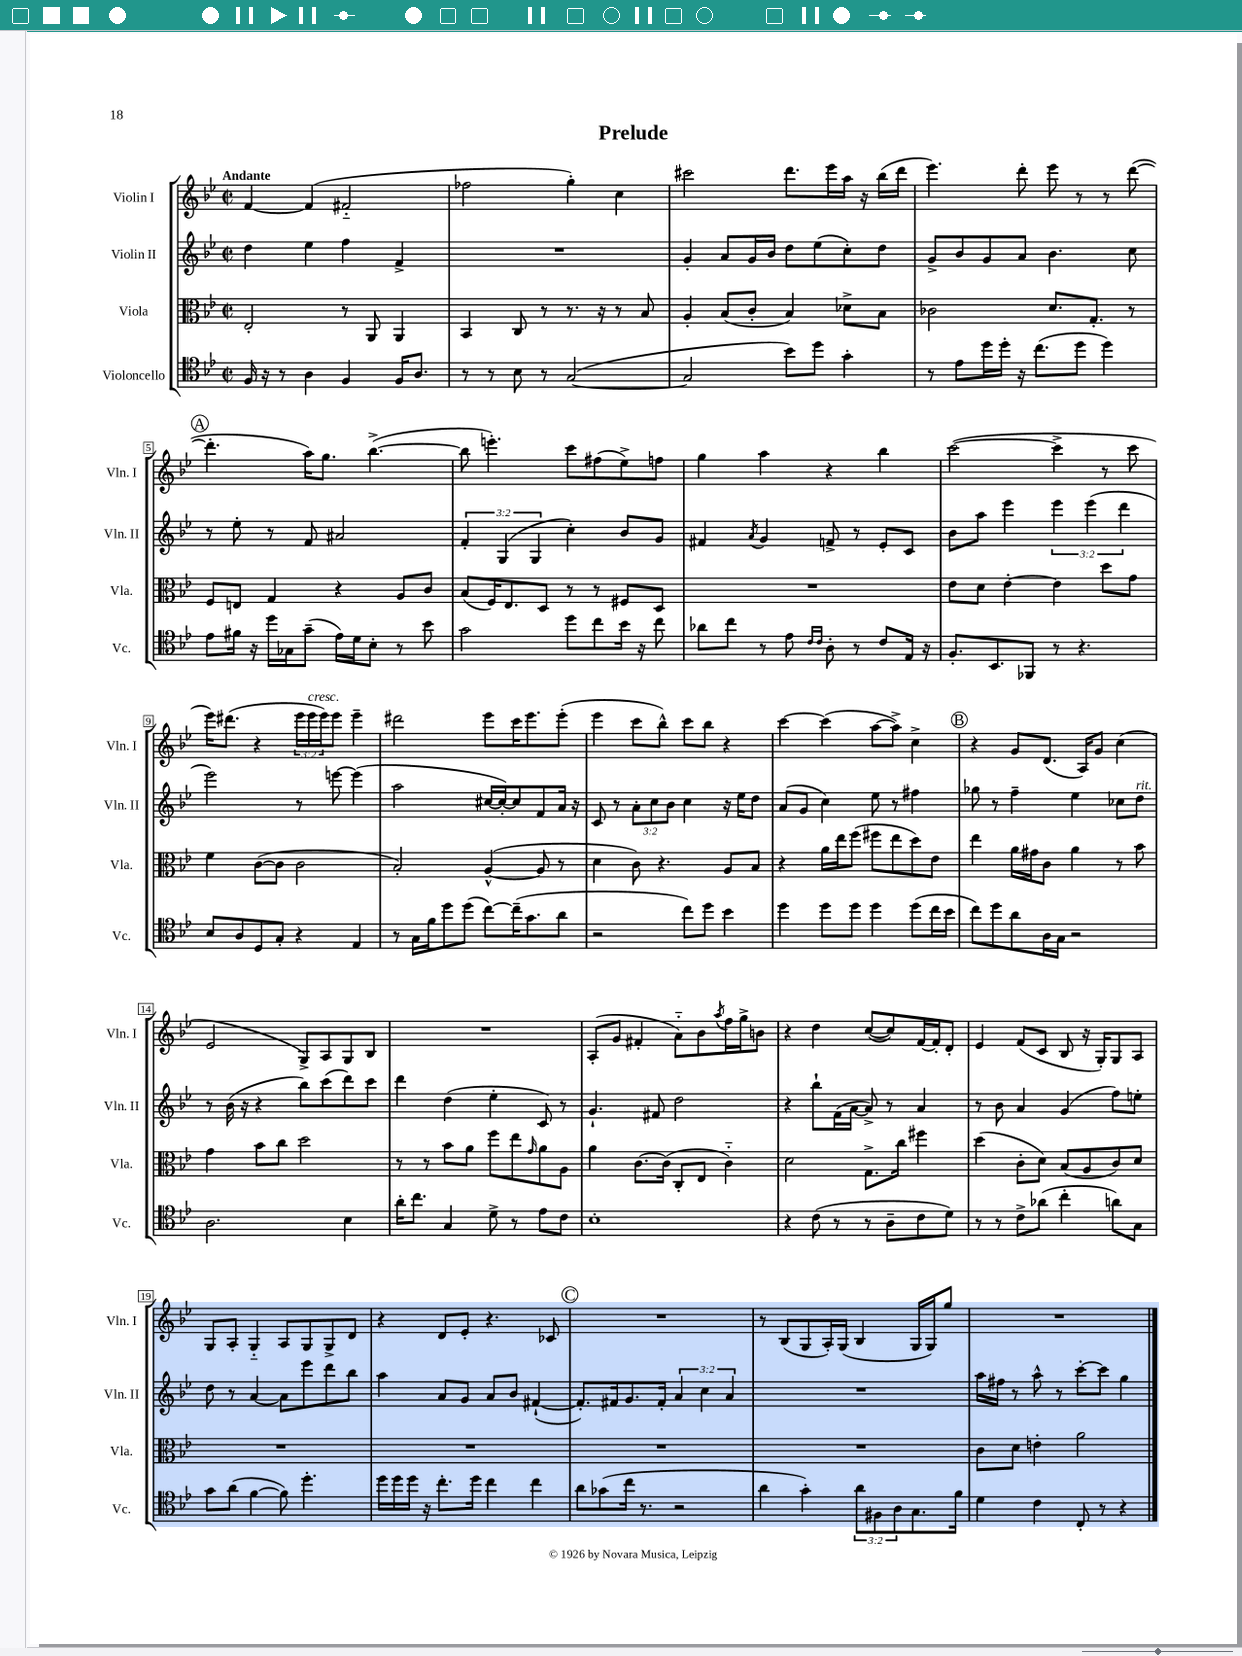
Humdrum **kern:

**kern	**kern	**kern	**kern
*staff4	*staff3	*staff2	*staff1
*clefC4	*clefC3	*clefG2	*clefG2
*k[b-e-]	*k[b-e-]	*k[b-e-]	*k[b-e-]
*M2/2	*M2/2	*M2/2	*M2/2
*met(c|)	*met(c|)	*met(c|)	*met(c|)
16F	2E-'	4dd	[4f
16r	.	.	.
8r	.	.	.
4A	.	4ee-	(4f]
4F	8r	4ff	2f#'~
.	8AA	.	.
16F	4AA	4f^	.
8.A	.	.	.
=	=	=	=
8r	4BB-	1r	2ff-
8r	.	.	.
8B-	8C	.	.
8r	8r	.	.
([2G	8.r	.	4gg')
.	16r	.	.
.	8r	.	4cc
.	8B-	.	.
=	=	=	=
2G]	4A'	4g'	2ccc#
.	(8B-	8a	.
.	8c'	16g	.
.	.	16b-	.
8b-)	4B-)	8dd	8.ddd
8dd	.	(8ee-	.
.	.	.	16eee-
4g'	8d-^	8cc')	16aa
.	.	.	16r
.	8B-	8dd	(16bb-
.	.	.	16ddd
=	=	=	=
8r	2c-	8g^	4.eee-)
8e-	.	8b-	.
16dd	.	8g	.
16dd'	.	.	.
16r	.	8a	8ddd'
(8.cc	.	.	.
.	8.d	4.b-	8eee-
8dd	.	.	8r
.	8.G'	.	.
4dd)	.	.	8r
.	8r	8cc	([8ddd
=	=	=	=
8e-	8F	8r	4.ddd']
16f#	8E	8ee-'	.
16r	.	.	.
16dd	4G	8r	.
16G-	.	.	.
(8g~	.	8f	16aa)
.	.	.	8.gg
16e-)	4r	2a#	.
16d	.	.	.
8B-'	.	.	([4.bb-^
8r	8A	.	.
8b-	8c	.	.
=	=	=	=
2g	(8B-	6f'	8bb-]
.	16F)	.	4.eee')
.	.	(6G	.
.	8.E-	.	.
.	.	6G	.
.	8D	.	.
8dd	8r	4cc')	8ccc
8cc	8r	.	(8ff#
16b-	8F#	8b-	8ee-^)
16r	.	.	.
8cc	8D	8g	8ff
=	=	=	=
8a-	1r	4f#	4gg
8cc	.	.	.
.	.	8qa	.
8r	.	4g	4aa
8e-	.	.	.
16qqc	.	.	.
16qqc	.	.	.
8A'	.	8f^	4r
8r	.	8r	.
8c	.	8e-'	4bb-
16E-	.	8c	.
16r	.	.	.
=	=	=	=
8.F'	8e-	8b-	([2ccc
.	8d	8aa	.
8.BB-	.	.	.
.	[4e-'	4eee-	.
8FF-	.	.	.
8r	4e-]	6eee-	4ccc^]
4.r	.	.	.
.	.	(6eee-	.
.	8dd	.	8r
.	.	6ddd	.
.	8g	.	8ccc
=	=	=	=
8B-	4f	2eee-)	16eee-)
.	.	.	(8.ddd#
8A	.	.	.
8D	([8c	.	4r
8G'	8c]	.	.
4r	2c	8r	24eee-
.	.	.	24eee-
.	.	.	24eee-)
.	.	[8eee	8eee-
4E-	.	(4eee]	4eee-~
=	=	=	=
8r	2B-')	2aa	2ddd#
16G	.	.	.
16f	.	.	.
8dd	.	.	.
(8dd	.	.	.
[8cc)	([4A^^	[16cc#	8eee-
.	.	16cc#'_)	.
(16cc~]	.	8cc#]	16ccc
8.g	.	.	8.eee-
.	8A]	8f	.
8a	8r	16a	(8eee-'
.	.	16r	.
=	=	=	=
2r	4d	8c	4eee-
.	.	8r	.
.	8c)	12a'	8ccc
.	.	12cc	.
.	4.r	.	8bb-^^)
.	.	12b-	.
8cc)	.	4cc	8ccc
8dd	.	.	8bb-
4b-	8A	16r	4r
.	.	16ee-	.
.	8B-	8dd	.
=	=	=	=
4dd	4r	(8a	[4ccc
.	.	8g	.
8dd	16a	4cc)	(4ccc]
.	16ee-	.	.
8dd	(8ff	.	.
4dd	8ff#	8ee-	[8aa
.	8ee-	8r	8aa^])
(8dd	8dd)	4ff#	4cc^
16cc	8e-	.	.
16b-	.	.	.
=	=	=	=
8cc)	4ee-	8gg-	4r
8dd	.	8r	.
8a	16a	4ff~	8g
.	16g#	.	.
16A	8c	.	(8.d
16G	.	.	.
2r	4a	4ee-	.
.	.	.	16A)
.	.	.	8g
.	8r	8cc-	(4cc
.	8b-	8dd	.
=	=	=	=
2.A	4g	8r	2e-
.	.	(16b-	.
.	.	16r	.
.	8b-	4r	.
.	8cc	.	.
.	2dd	8bb-)	8G^)
.	.	(8ccc	8A
4B-	.	8ddd)	8G
.	.	8ccc	8B-
=	=	=	=
16a'	8r	4ddd	1r
8.cc	.	.	.
.	8r	.	.
4G	8b-	(4dd	.
.	8a	.	.
8d^	8ff	4ee-'	.
8r	8ee-	.	.
.	16qqg	.	.
8e-	8a	8c)	.
8c	8A	8r	.
=	=	=	=
1B-'	4a	4.g`	(8A'
.	.	.	8g
.	[8.c	.	4f#'
.	.	8f#	.
.	(16c]	.	.
.	8C'	2dd	8a'~)
.	8E-	.	8b-
.	.	.	8qaa
.	4c'~)	.	16ff
.	.	.	16gg^
.	.	.	8b
=	=	=	=
4r	2d	4r	4r
(8c	.	8bb-`	4dd
8r	.	(16f	.
.	.	[16a	.
8r	8.G^	8a^])	([8cc
8A~	.	8r	8cc])
.	16cc	.	.
8c	4ff#	4a	[16f
.	.	.	16f']
8d)	.	.	8d'
=	=	=	=
8r	(4dd	8r	4e-
8r	.	8b-	.
8c^	8c'	4a	(8f
(8a-	8d)	.	8c
4cc'	(8B-	(4g	8B-
.	8A	.	16r
.	.	.	16G')
8a)	8c)	8ff)	8G
8G	8d	8ee'	8A
=	=	=	=
8g	1r	8dd	8G
(8a	.	8r	8A'
[4f	.	[4a	4G'~
8f])	.	8a]	8A
4.dd'	.	8eee-	8G
.	.	8ddd	8G^
.	.	8bb-	8d
=	=	=	=
16dd	1r	4aa	4r
16dd	.	.	.
16dd	.	.	.
16r	.	.	.
8.cc'	.	8a	8d
.	.	8g	8e-'
16dd	.	.	.
4cc	.	8a	4.r
.	.	8b-	.
4cc	.	([4f#`	.
.	.	.	8c-
=	=	=	=
8a	1r	8.f#'])	1r
(8g-	.	.	.
.	.	16f#	.
16cc	.	8.g	.
8.r	.	.	.
.	.	16f#'	.
2r	.	6a	.
.	.	6cc	.
.	.	6a	.
=	=	=	=
4a	1r	1r	8r
.	.	.	(8B-
4g')	.	.	8G
.	.	.	16A')
.	.	.	(16G
12a	.	.	4B-
12F#	.	.	.
12A	.	.	.
8.G	.	.	16G
.	.	.	16G)
.	.	.	8gg
16f	.	.	.
=	=	=	=
4d	8c	16aa	1r
.	.	16ff#	.
.	8d	8r	.
4c	4e'	8aa^^	.
.	.	8r	.
8C'	2a	[8ccc'	.
8r	.	8ccc]	.
4r	.	4gg	.
==	==	==	==
*-	*-	*-	*-
